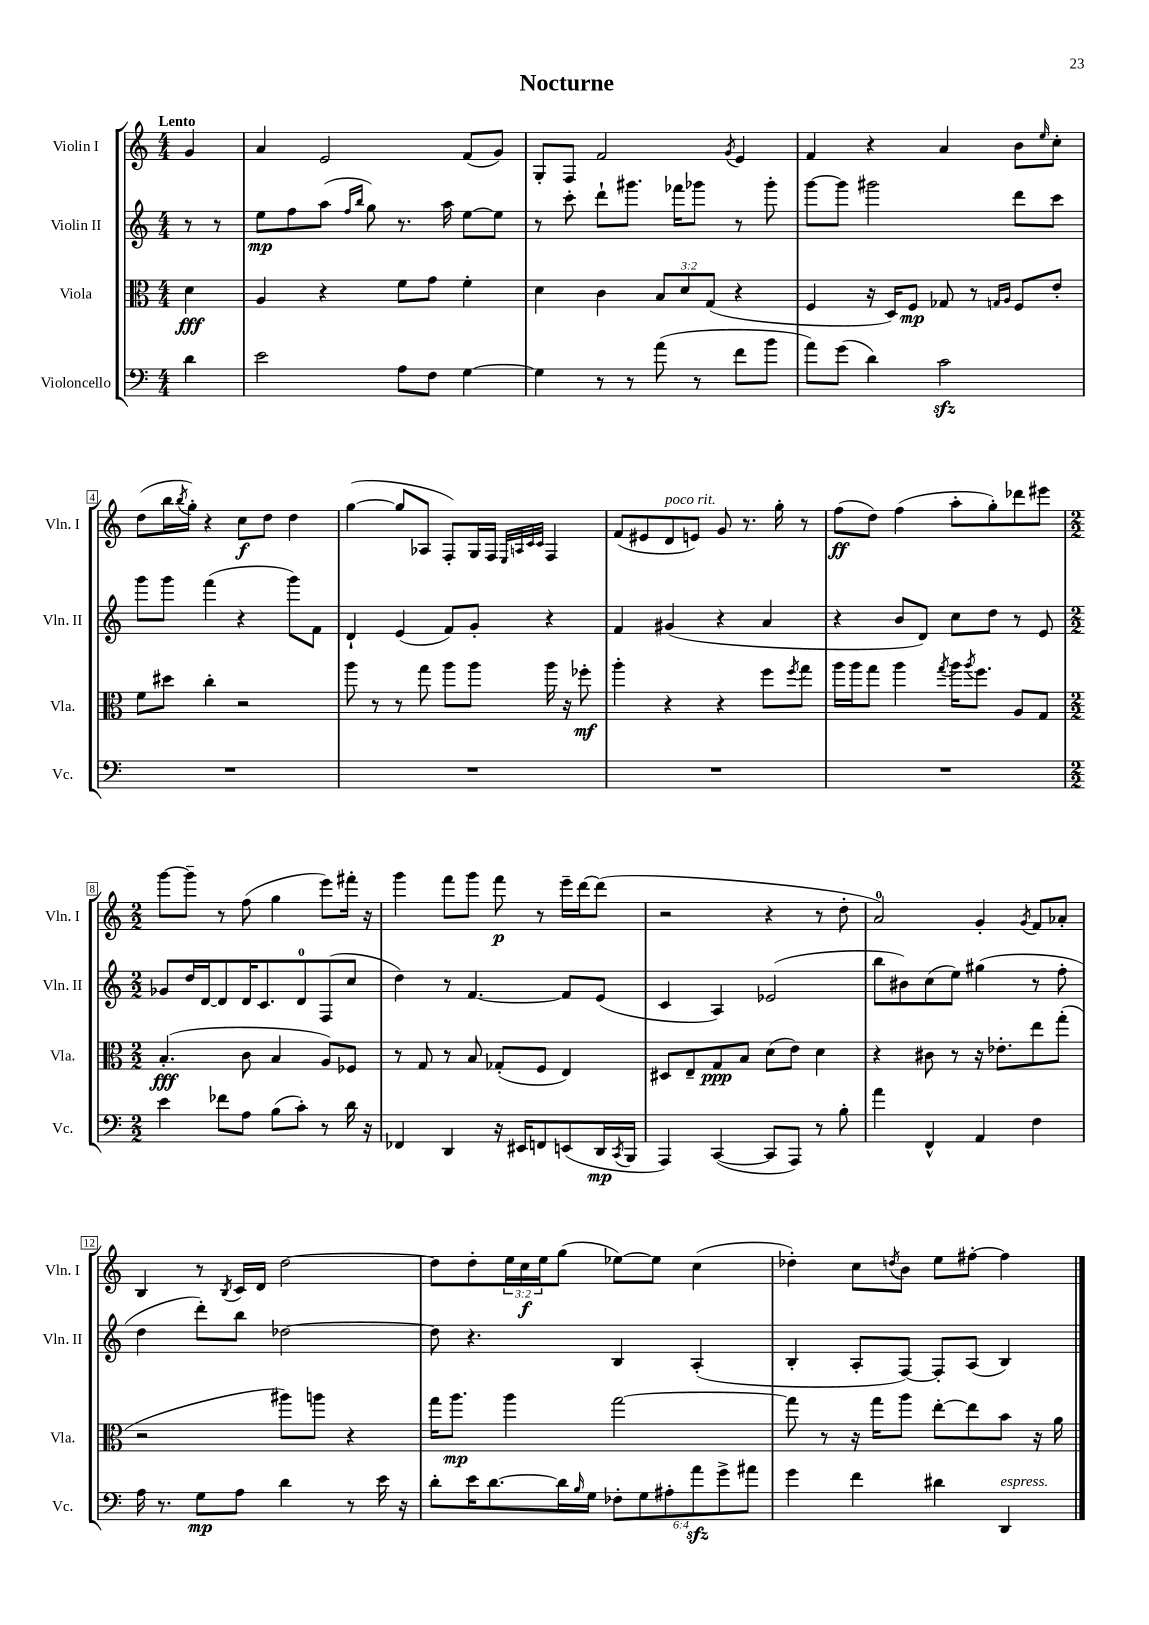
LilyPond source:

\header { title = "Nocturne" }
<<
\new StaffGroup <<
\new Staff = "s0" \with { instrumentName = "Violin I" shortInstrumentName = "Vln. I" } {
    \clef treble \key c \major \numericTimeSignature \time 4/4 \override Staff.TupletNumber.text = #tuplet-number::calc-fraction-text \partial 4 \tempo "Lento"
    g'4 |
    a'4 e'2 f'8( g'8) |
    g8-. f8 f'2 \acciaccatura { g'8 } e'4 |
    f'4 r4 a'4 b'8 \grace { e''16 } c''8-. |
    d''8( b''16 \acciaccatura { b''8 } g''16-.) r4 c''8\f d''8 d''4 |
    g''4~( g''8 aes8 f8-.) g16 f16 \grace { e32 a32 c'32 c'32 } f4 |
    f'8( eis'8 d'8^\markup { \italic "poco rit." } e'8) g'8 r8. g''16-. r8 |
    f''8\ff( d''8) f''4( a''8-. g''8-.) des'''8 eis'''8 |
    \numericTimeSignature \time 2/2 g'''8~ g'''8-- r8 f''8( g''4 e'''8) fis'''16-. r16 |
    g'''4 f'''8 g'''8 f'''8\p r8 e'''16-- d'''16~ d'''8( |
    r2 r4 r8 d''8-. |
    a'2-0) g'4-. \acciaccatura { g'8 } f'8 aes'8-. |
    b4 r8 \acciaccatura { b8 } c'16 d'16 d''2~ |
    d''8 d''8-. \tuplet 3/2 { e''16 c''16\f e''16 } g''8( ees''8~) ees''8 c''4( |
    des''4-.) c''8 \acciaccatura { d''8 } b'8 e''8 fis''8~-. fis''4 \bar "|." |
}
\new Staff = "s1" \with { instrumentName = "Violin II" shortInstrumentName = "Vln. II" } {
    \clef treble \key c \major \numericTimeSignature \time 4/4 \partial 4
    r8 r8 |
    e''8\mp f''8 a''8( \grace { f''16 b''16 } g''8) r8. a''16 e''8~ e''8 |
    r8 c'''8-. d'''8-! gis'''8. fes'''16 ges'''8 r8 ges'''8-. |
    g'''8~ g'''8 gis'''2 d'''8 c'''8 |
    g'''8 g'''8 f'''4( r4 g'''8) f'8 |
    d'4-! e'4( f'8) g'8-. r4 |
    f'4 gis'4( r4 a'4 |
    r4 b'8 d'8) c''8 d''8 r8 e'8 |
    \numericTimeSignature \time 2/2 ges'8 d''16 d'16~ d'8 d'16 c'8. d'8-0 f8( c''8 |
    d''4) r8 f'4.~ f'8 e'8( |
    c'4 a4) ees'2( |
    b''8 bis'8) c''8( e''8) gis''4( r8 f''8-. |
    d''4 d'''8-.) b''8 des''2~ |
    des''8 r4. b4 a4-.( |
    b4-. a8-. f8~) f8-. a8( b4) \bar "|." |
}
\new Staff = "s2" \with { instrumentName = "Viola" shortInstrumentName = "Vla." } {
    \clef alto \key c \major \numericTimeSignature \time 4/4 \override Staff.TupletNumber.text = #tuplet-number::calc-fraction-text \partial 4
    d'4\fff |
    a4 r4 f'8 g'8 f'4-. |
    d'4 c'4 \tuplet 3/2 { b8 d'8 g8( } r4 |
    f4 r16 d16) f8\mp ges8 r8 \grace { g16 a16 } f8 e'8-. |
    f'8 dis''8 c''4-. r2 |
    a''8 r8 r8 g''8 a''8 a''8 a''16 r16 fes''8-.\mf |
    a''4-. r4 r4 f''8 \acciaccatura { f''8 } g''8 |
    a''16 a''16 g''8 a''4 \acciaccatura { g''8 } a''16 \acciaccatura { a''8 } f''8. a8 g8 |
    \numericTimeSignature \time 2/2 b4.-.\fff( c'8 b4 a8) fes8 |
    r8 g8 r8 b8 ges8-.( f8 e4) |
    dis8 e8-- g8\ppp b8 d'8( e'8) d'4 |
    r4 cis'8 r8 r16 ees'8.-. e''8 g''8-.( |
    r2 ais''8) a''8 r4 |
    g''16 a''8.\mp a''4 g''2~ |
    g''8 r8 r16 g''16 a''8 e''8~-. e''8 b'8 r16 a'16 \bar "|." |
}
\new Staff = "s3" \with { instrumentName = "Violoncello" shortInstrumentName = "Vc." } {
    \clef bass \key c \major \numericTimeSignature \time 4/4 \override Staff.TupletNumber.text = #tuplet-number::calc-fraction-text \partial 4
    d'4 |
    e'2 a8 f8 g4~ |
    g4 r8 r8 a'8( r8 f'8 b'8 |
    a'8) g'8( d'4) c'2\sfz |
    R1 |
    R1 |
    R1 |
    R1 |
    \numericTimeSignature \time 2/2 e'4 fes'8 a8 b8( c'8-.) r8 d'16 r16 |
    fes,4 d,4 r16 eis,16 f,8 e,8( d,16\mp \acciaccatura { c,8 } b,,16 |
    a,,4) c,4~( c,8 a,,8) r8 b8-. |
    a'4 f,4-^ a,4 f4 |
    a16 r8. g8\mp a8 d'4 r8 e'16 r16 |
    d'8-. e'16 d'8.~ d'16 \grace { b16 } g16 \tuplet 6/4 { fes8-. g8 ais8-. a'8\sfz g'8-> ais'8 } |
    g'4 f'4 dis'4 d,4^\markup { \italic "espress." } \bar "|." |
}
>>
>>
\layout { \context { \Score \override BarNumber.stencil = #(make-stencil-boxer 0.1 0.3 ly:text-interface::print) } }
